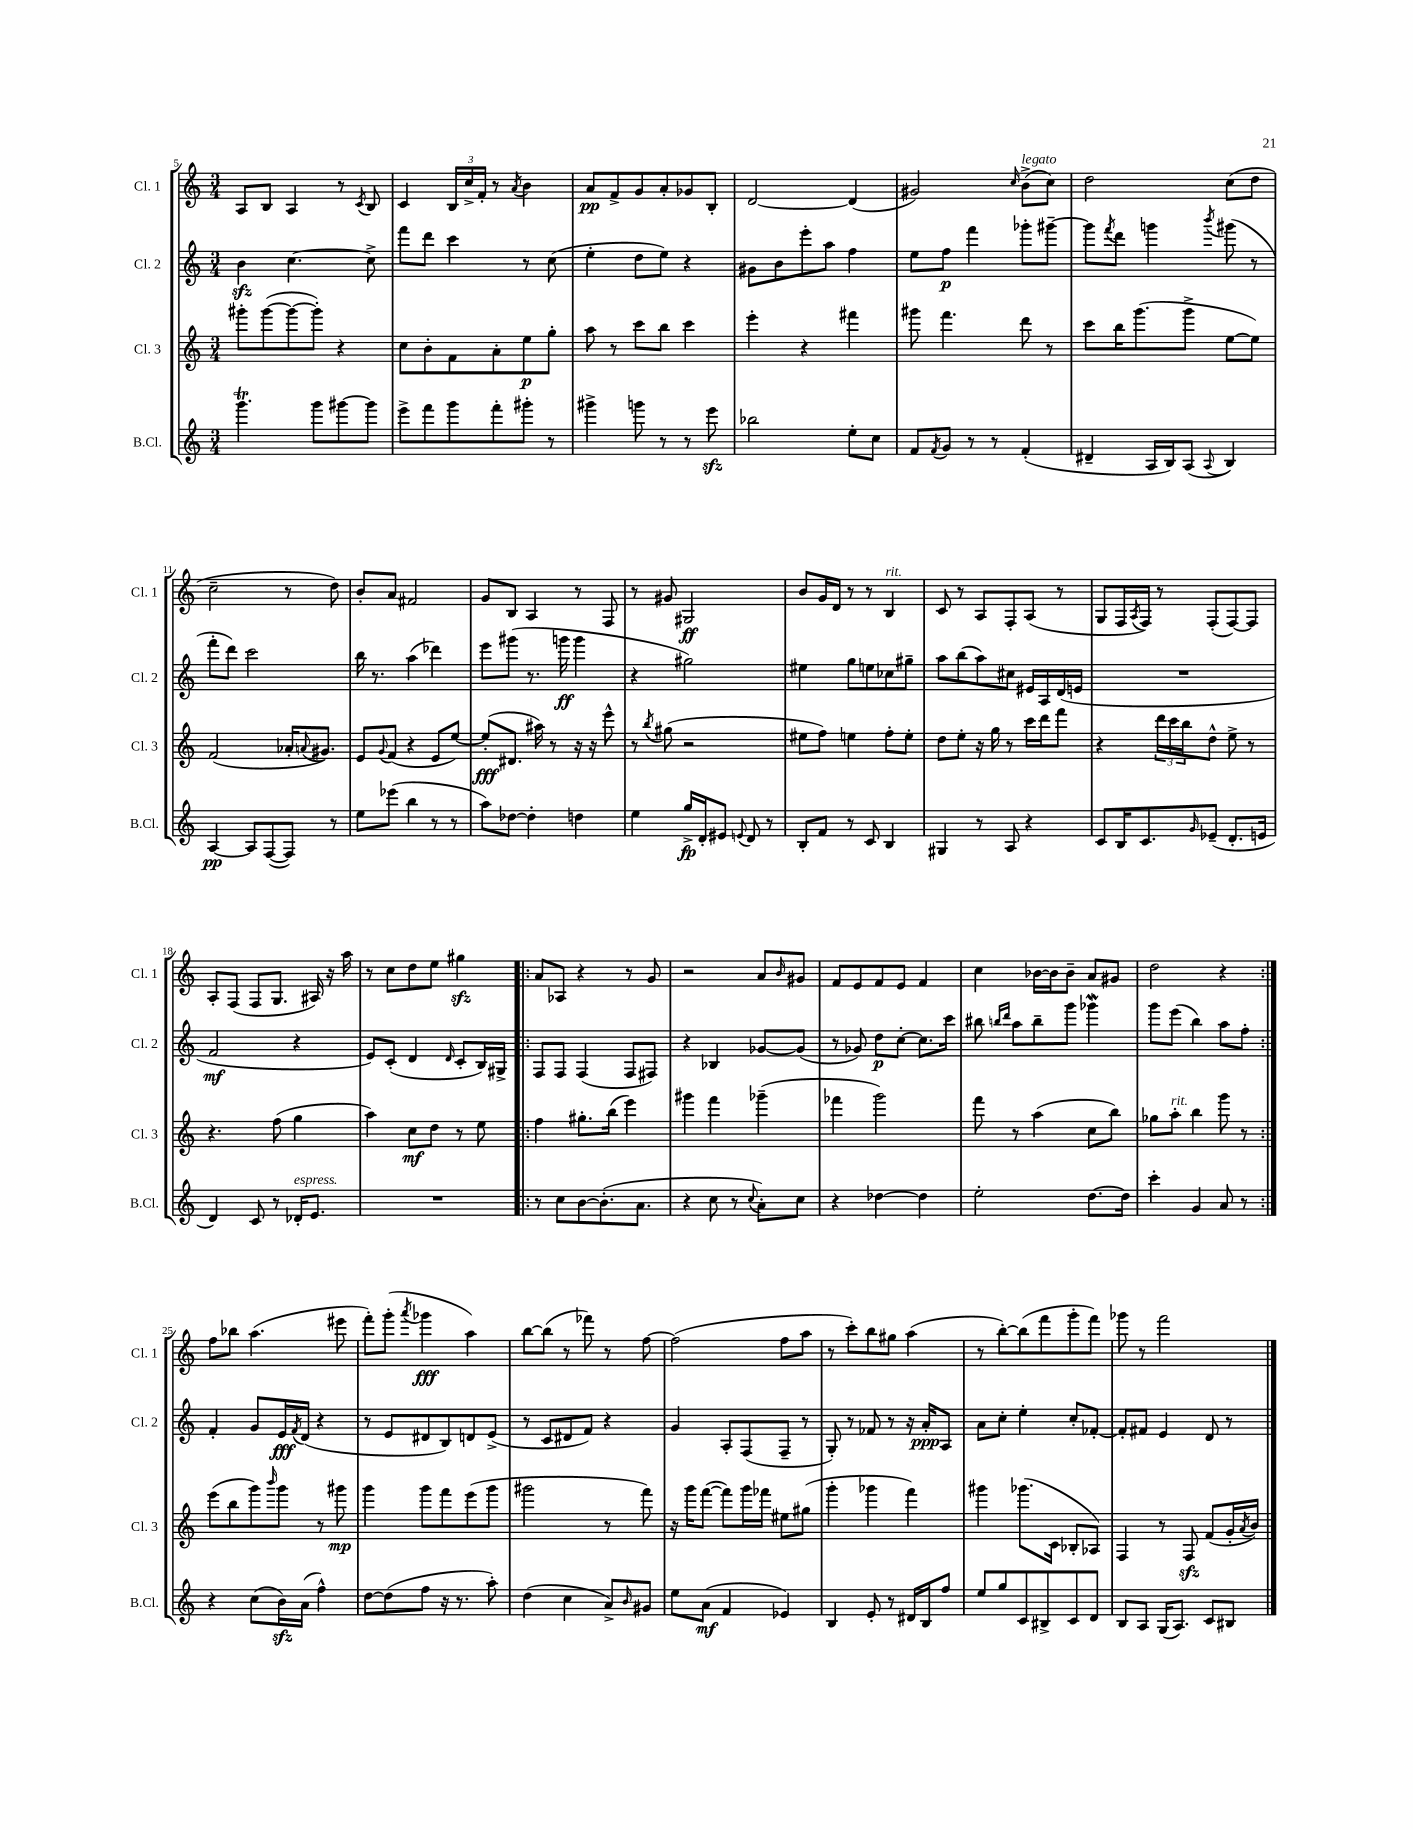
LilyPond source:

<<
\new StaffGroup <<
\new Staff = "s0" \with { instrumentName = "Cl. 1" shortInstrumentName = "Cl. 1" } {
    \clef treble \key c \major \numericTimeSignature \time 3/4
    a8 b8 a4 r8 \acciaccatura { c'8 } b8 |
    c'4 \tuplet 3/2 { b16 c''16-> f'16-. } r8 \acciaccatura { a'8 } b'4 |
    a'8\pp f'8-> g'8 a'8-. ges'8 b8-. |
    d'2~ d'4( |
    gis'2) \grace { c''16 } b'8->^\markup { \italic "legato" }( c''8) |
    d''2 c''8( d''8 |
    c''2-- r8 d''8) |
    b'8-. a'8 fis'2 |
    g'8 b8 a4 r8 f8 |
    r8 gis'8 gis2\ff |
    b'8 g'16 d'16 r8 r8 b4^\markup { \italic "rit." } |
    c'8 r8 a8 f8-. a8( r8 |
    g8 f16 \acciaccatura { a8 } f16) r8 f8-.( f8~) f8 |
    a8-. f8( f8 g8. ais16) r16 a''16 |
    r8 c''8 d''8 e''8 gis''4\sfz |
    \repeat volta 2 { a'8 aes8 r4 r8 g'8 |
    r2 a'8 \grace { b'16 } gis'8 |
    f'8 e'8 f'8 e'8 f'4 |
    c''4 bes'16~ bes'16 bes'8-- a'8 gis'8 |
    d''2 r4 | }
    f''8 bes''8 a''4.( eis'''8 |
    f'''8-.) g'''8-.( \acciaccatura { a'''8 } ges'''4\fff a''4) |
    b''8~ b''8( r8 fes'''8) r8 f''8~ |
    f''2( f''8 a''8 |
    r8 c'''8-.) b''8 gis''8 a''4( |
    r8 b''8~-.) b''8( f'''8 g'''8-. f'''8) |
    ges'''8 r8 f'''2 \bar "|." |
}
\new Staff = "s1" \with { instrumentName = "Cl. 2" shortInstrumentName = "Cl. 2" } {
    \clef treble \key c \major \numericTimeSignature \time 3/4
    b'4\sfz c''4.~ c''8-> |
    f'''8 d'''8 c'''4 r8 c''8( |
    e''4-. d''8 e''8) r4 |
    gis'8 b'8 e'''8-. a''8 f''4 |
    e''8 f''8\p f'''4 ges'''8-. gis'''8~-- |
    gis'''8 \acciaccatura { f'''8 } d'''8 g'''4 \acciaccatura { b'''8 } gis'''8( r8 |
    f'''8-. d'''8) c'''2 |
    b''16 r8. a''4( des'''4) |
    e'''8 gis'''8( r8. g'''16\ff g'''4 |
    r4 gis''2) |
    eis''4 g''8 e''8 ces''8 gis''8-- |
    a''8 b''8( a''8) cis''8 eis'16 a16 d'16( e'16 |
    R2. |
    f'2\mf r4 |
    e'8) c'8-.( d'4 \grace { d'16 } c'8-. b16) gis16-> |
    \repeat volta 2 { f8 f8 f4( f8 fis8) |
    r4 bes4 ges'8~ ges'8( |
    r8 ges'8) d''8\p c''8~-. c''8. c'''16 |
    bis''8 \grace { b''16 d'''16 } a''8 b''8-- g'''8 ges'''4\mordent |
    g'''8 e'''8( b''4) a''8 f''8-. | }
    f'4-. g'8 e'16\fff \acciaccatura { f'8 } d'16( r4 |
    r8 e'8 dis'8 b8) d'8 e'8->( |
    r8 c'8 dis'8 f'8) r4 |
    g'4 a8-. f8( f8-- r8 |
    g8-.) r8 fes'8 r8 r16 a'16-.\ppp a8 |
    a'8 c''8-. e''4-. c''8-. fes'8~-. |
    fes'8-. fis'8 e'4 d'8 r8 \bar "|." |
}
\new Staff = "s2" \with { instrumentName = "Cl. 3" shortInstrumentName = "Cl. 3" } {
    \clef treble \key c \major \numericTimeSignature \time 3/4
    gis'''8-. gis'''8~( gis'''8~ gis'''8-.) r4 |
    c''8 b'8-. f'8 a'8-. e''8\p g''8-. |
    a''8 r8 c'''8 b''8 c'''4 |
    e'''4-. r4 fis'''4 |
    gis'''8 f'''4. d'''8 r8 |
    c'''8 b''16 g'''8.( g'''8-> e''8~ e''8) |
    f'2( aes'16-. \appoggiatura { a'8 } gis'8.) |
    e'8 \appoggiatura { g'8 } f'8( r4 e'8 e''8~) |
    e''8-.\fff( dis'8. ais''16) r8 r16 r16 e'''8-^ |
    r8 \acciaccatura { b''8 } gis''8( r2 |
    eis''8 f''8) e''4 f''8-. e''8-. |
    d''8 e''8-. r16 g''16 r8 c'''16 d'''16 f'''8 |
    r4 \tuplet 3/2 { d'''16 c'''16 b''16 } d''8-^ e''8-> r8 |
    r4. f''8( g''4 |
    a''4) c''8\mf d''8 r8 e''8 |
    \repeat volta 2 { f''4 gis''8.-. b''16( e'''4) |
    gis'''4 f'''4 ges'''4--( |
    fes'''4 g'''2) |
    f'''8 r8 a''4( c''8 b''8) |
    ges''8 a''8-.^\markup { \italic "rit." } b''4 g'''8 r8 | }
    e'''8( b''8 g'''8) \grace { b'''16 } g'''8 r8 gis'''8\mp |
    g'''4 g'''8 f'''8 e'''8( g'''8 |
    gis'''2 r8 f'''8) |
    r16 g'''16 f'''8~( f'''8) g'''16 fes'''16 eis''8 gis''8( |
    g'''4-. ges'''4 f'''4) |
    gis'''4 ges'''8.( c'16 bes8-. aes8) |
    f4 r8 f8\sfz f'8( g'16-. \acciaccatura { a'8 } b'16) \bar "|." |
}
\new Staff = "s3" \with { instrumentName = "B.Cl." shortInstrumentName = "B.Cl." } {
    \clef treble \key c \major \numericTimeSignature \time 3/4
    g'''4.\trill g'''8 gis'''8~ gis'''8 |
    e'''8-> f'''8 g'''8 f'''8-. gis'''8-. r8 |
    gis'''4-> g'''8 r8 r8 e'''8\sfz |
    bes''2 e''8-. c''8 |
    f'8 \acciaccatura { f'8 } g'8 r8 r8 f'4-.( |
    dis'4-- a16 b16) a8( \appoggiatura { a8 } b4) |
    a4~\pp a8 f8~( f8) r8 |
    e''8 ees'''8( b''4 r8 r8 |
    a''8) des''8~ des''4-. d''4 |
    e''4 g''16->\fp d'16-. eis'8 \appoggiatura { e'8 } d'8 r8 |
    b8-. f'8 r8 c'8 b4 |
    gis4 r8 a8 r4 |
    c'8 b16 c'8. \grace { g'16 } ees'8--( d'8.-. e'16 |
    d'4) c'8 r8 des'16-.^\markup { \italic "espress." } e'8. |
    R2. |
    \repeat volta 2 { r8 c''8 b'8~ b'8.-.( a'8. |
    r4 c''8 r8 \appoggiatura { c''8 } a'8-.) c''8 |
    r4 des''4~ des''4 |
    e''2-. d''8.~ d''16 |
    c'''4-. g'4 a'8 r8 | }
    r4 c''8( b'16\sfz) a'16( f''4-^) |
    d''8~ d''8( f''8 r16 r8. a''8-.) |
    d''4( c''4 a'8->) \grace { b'16 } gis'8 |
    e''8 a'8\mf( f'4 ees'4) |
    b4 e'8-. r8 dis'16 b16 f''8 |
    e''8 g''8 c'8 bis8-> c'8 d'8 |
    b8 a8 g16( a8.) c'8 bis8 \bar "|." |
}
>>
>>
\layout { \context { \Score currentBarNumber = #5 } }
